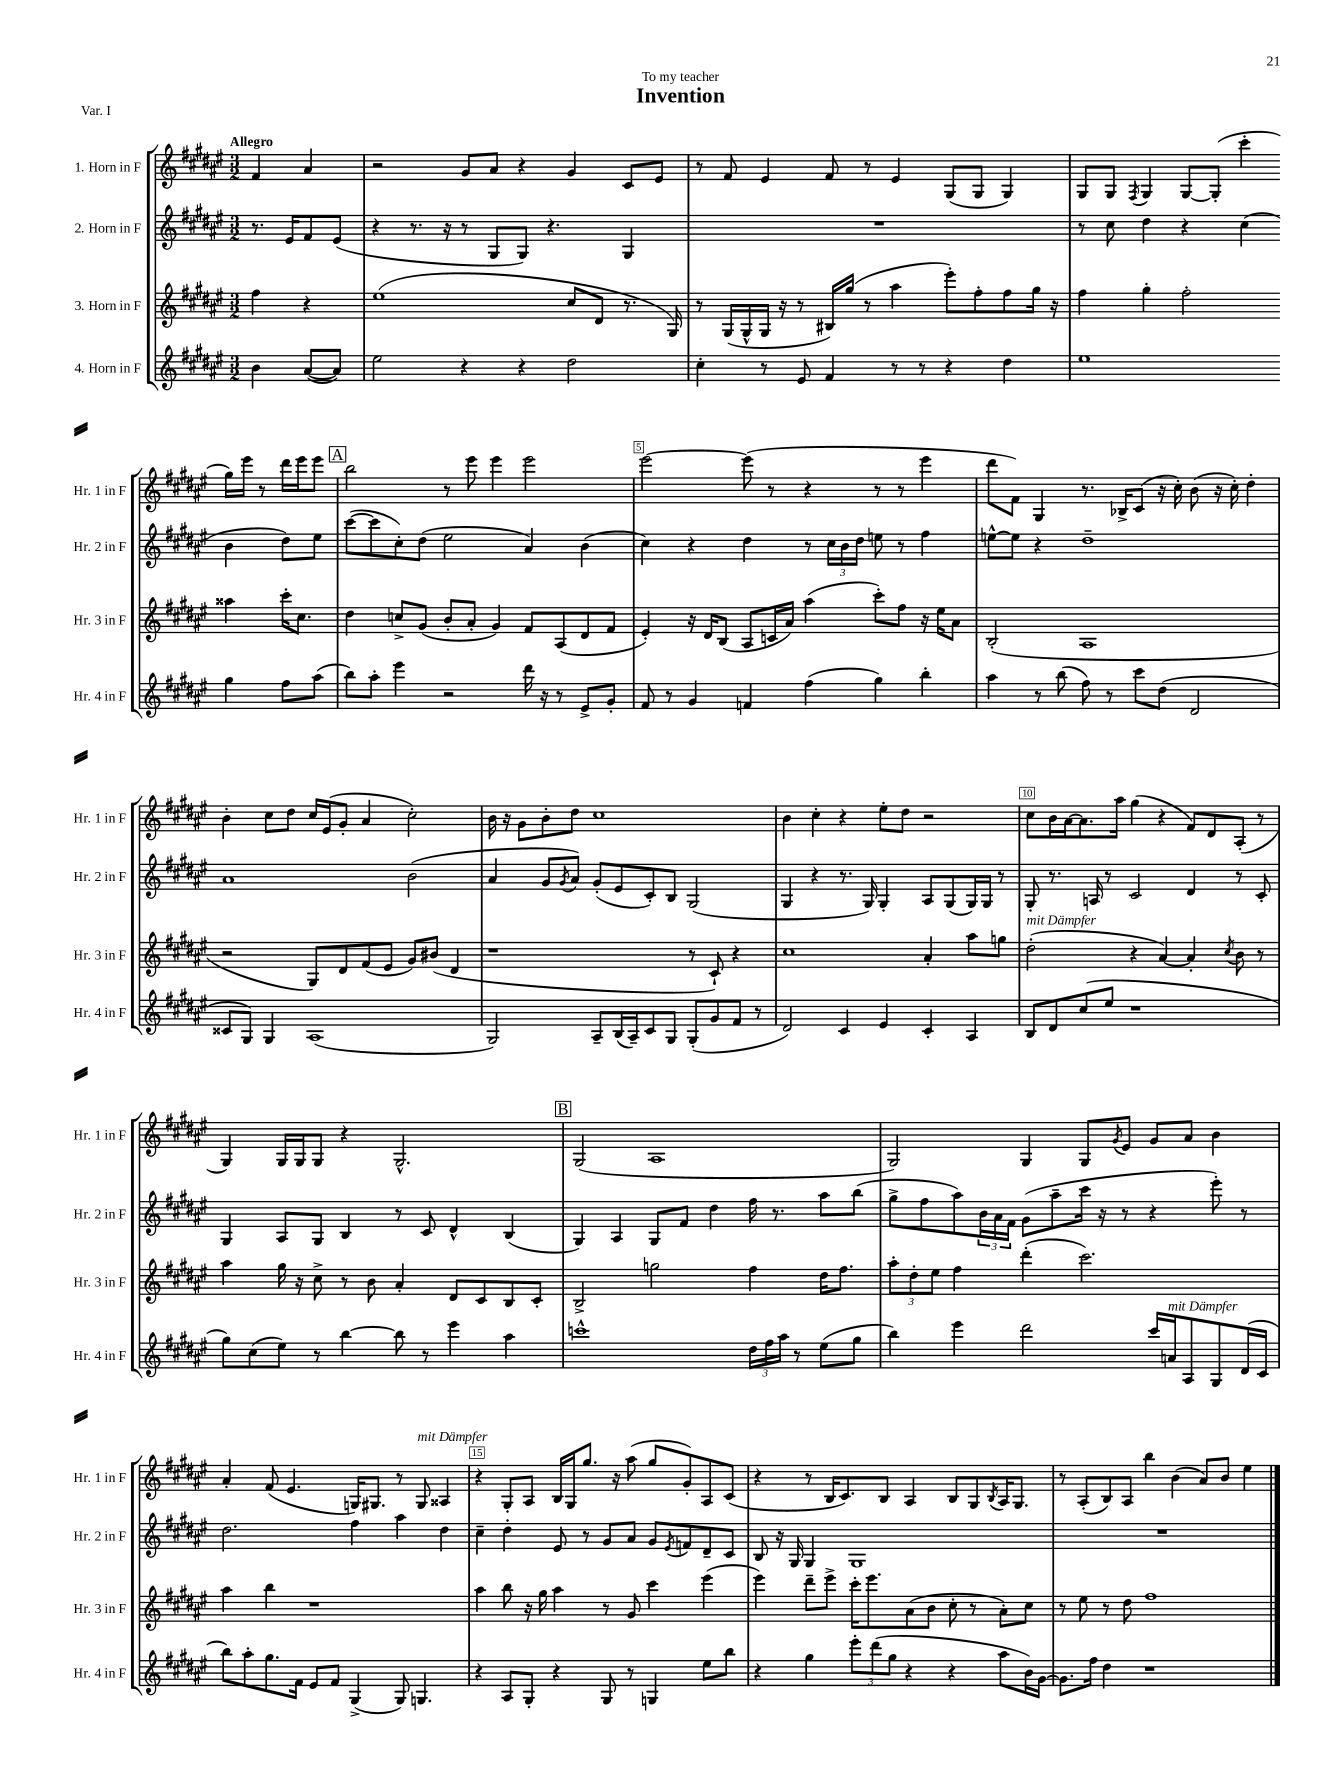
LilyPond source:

\header { title = "Invention" dedication = "To my teacher" piece = "Var. I" }
<<
\new StaffGroup <<
\new Staff = "s0" \with { instrumentName = "1. Horn in F" shortInstrumentName = "Hr. 1 in F" } {
    \clef treble \key fis \major \numericTimeSignature \time 3/2 \partial 2 \tempo "Allegro"
    fis'4 ais'4 |
    r2 gis'8 ais'8 r4 gis'4 cis'8 eis'8 |
    r8 fis'8 eis'4 fis'8 r8 eis'4 gis8( gis8 gis4) |
    gis8 gis8 \acciaccatura { fis8 } gis4 gis8~ gis8-.( cis'''4-. gis''16) eis'''16 r8 dis'''16 eis'''16 eis'''8 |
    \mark \markup { \box "A" } b''2 r8 eis'''8 eis'''4 eis'''2 |
    eis'''2~ eis'''8( r8 r4 r8 r8 eis'''4 |
    dis'''8 fis'8) gis4 r8. bes16-> cis'8( r16 cis''16-.) b'8( r16 cis''16-.) dis''4-. |
    b'4-. cis''8 dis''8 cis''16 eis'16( gis'8-. ais'4 cis''2-.) |
    b'16 r16 gis'8 b'8-. dis''8 cis''1 |
    b'4 cis''4-. r4 eis''8-. dis''8 r2 |
    cis''8 b'16 ais'16~ ais'8. ais''16 gis''4( r4 fis'8) dis'8 ais8-.( r8 |
    gis4) gis16 gis16 gis8 r4 gis2.-^ |
    \mark \markup { \box "B" } gis2( ais1 |
    gis2) gis4 gis8 \acciaccatura { gis'8 } eis'8 gis'8 ais'8 b'4 |
    ais'4-. fis'8( eis'4. g16) gis8. r8 gis8^\markup { \italic "mit Dämpfer" } aisis4 |
    r4 gis8-. ais8 b16 gis16 gis''8. r16 ais''8( gis''8 gis'8-.) ais8 cis'8( |
    r4 r8 b16 cis'8.) b8 ais4 b8 gis8 \acciaccatura { b8 } ais16 gis8. |
    r8 ais8-.( b8) ais8 b''4 b'4( ais'8) b'8 eis''4 \bar "|." |
}
\new Staff = "s1" \with { instrumentName = "2. Horn in F" shortInstrumentName = "Hr. 2 in F" } {
    \clef treble \key fis \major \numericTimeSignature \time 3/2 \partial 2
    r8. eis'16 fis'8 eis'8( |
    r4 r8. r16 r8 gis8 gis8) r4. gis4 |
    R1. |
    r8 cis''8 dis''4 r4 cis''4( b'4 dis''8) eis''8 |
    \mark \markup { \box "A" } cis'''8~( cis'''8 cis''8-.) dis''8( eis''2 ais'4) b'4( |
    cis''4) r4 dis''4 r8 \tuplet 3/2 { cis''16 b'16 dis''16 } e''8 r8 fis''4 |
    e''8~-^ e''8 r4 dis''1-- |
    ais'1 b'2( |
    ais'4 gis'8 \acciaccatura { gis'8 } ais'8) gis'8-.( eis'8 cis'8-.) b8 gis2( |
    gis4 r4 r8. gis16) gis4-. ais8 gis8( gis16) gis16 r8 |
    gis8-. r8. a16 r8 cis'2 dis'4 r8 cis'8-. |
    gis4 ais8 gis8 b4 r8 cis'8 dis'4-^ b4( |
    \mark \markup { \box "B" } gis4) ais4 gis8 fis'8 dis''4 fis''16 r8. ais''8 b''8( |
    gis''8-> fis''8 ais''8) \tuplet 3/2 { b'16 ais'16 fis'16 } gis'8( ais''8-- cis'''16 r16 r8 r4 eis'''8-.) r8 |
    dis''2. fis''4 ais''4 dis''4 |
    cis''4-- dis''4-. eis'8 r8 gis'8 ais'8 gis'8 \acciaccatura { eis'8 } f'8 dis'8-- cis'8 |
    b8 r16 gis16 gis4 gis1 |
    R1. \bar "|." |
}
\new Staff = "s2" \with { instrumentName = "3. Horn in F" shortInstrumentName = "Hr. 3 in F" } {
    \clef treble \key fis \major \numericTimeSignature \time 3/2 \partial 2
    fis''4 r4 |
    eis''1( cis''8 dis'8 r8. gis16) |
    r8 gis16( gis16-^ gis16 r16 r8 bis16) gis''16( r8 ais''4 eis'''8-.) fis''8-. fis''8 gis''16 r16 |
    fis''4 gis''4-. fis''2-. aisis''4 cis'''16-. cis''8. |
    \mark \markup { \box "A" } dis''4 c''8-> gis'8( b'8-. ais'8-. gis'4) fis'8 ais8( dis'8 fis'8 |
    eis'4-.) r16 dis'16 b8( ais8 c'16 ais'16) ais''4( cis'''8-.) fis''8 r16 eis''16 ais'8 |
    b2-.( ais1 |
    r2 gis8) dis'8 fis'8( eis'8 gis'8) bis'8( dis'4 |
    r1 r8 cis'8-!) r4 |
    cis''1 ais'4-. ais''8 g''8 |
    dis''2-.^\markup { \italic "mit Dämpfer" }( r4 ais'4~) ais'4-. \acciaccatura { cis''8 } b'8 r8 |
    ais''4 gis''16 r16 cis''8-> r8 b'8 ais'4-. dis'8 cis'8 b8 cis'8-. |
    \mark \markup { \box "B" } b2-> g''2 fis''4 dis''16 fis''8. |
    \tuplet 3/2 { ais''8-. dis''8-. eis''8 } fis''4 dis'''4-.( cis'''2.) |
    ais''4 b''4 r1 |
    ais''4 b''8 r16 gis''16 ais''4 r8 gis'8 cis'''4 eis'''4( |
    eis'''4) dis'''8-- eis'''8-> cis'''16-. eis'''8. ais'8( b'8 cis''8-. r8 ais'8-.) cis''8 |
    r8 eis''8 r8 dis''8 fis''1 \bar "|." |
}
\new Staff = "s3" \with { instrumentName = "4. Horn in F" shortInstrumentName = "Hr. 4 in F" } {
    \clef treble \key fis \major \numericTimeSignature \time 3/2 \partial 2
    b'4 ais'8~( ais'8) |
    eis''2 r4 r4 dis''2 |
    cis''4-. r8 eis'8 fis'4 r8 r8 r4 dis''4 |
    eis''1 gis''4 fis''8 ais''8( |
    \mark \markup { \box "A" } b''8) ais''8-. eis'''4 r2 dis'''16 r16 r8 eis'8-> gis'8-. |
    fis'8 r8 gis'4 f'4 fis''4( gis''4) b''4-. |
    ais''4 r8 b''8( fis''8) r8 cis'''8 dis''8( dis'2 |
    cisis'8 gis8) gis4 ais1( |
    gis2) ais8-- b16( ais16--) cis'8 gis8 gis8-.( gis'8 fis'8 r8 |
    dis'2) cis'4 eis'4 cis'4-. ais4 |
    b8 dis'8 cis''8( eis''8 r1 |
    gis''8) cis''8( eis''8) r8 b''4~ b''8 r8 eis'''4 ais''4 |
    \mark \markup { \box "B" } c'''1-^ \tuplet 3/2 { dis''16 fis''16 ais''16 } r8 eis''8( gis''8 |
    b''4) eis'''4 dis'''2 cis'''16 a'16^\markup { \italic "mit Dämpfer" } ais8 gis8 dis'16( cis'16 |
    b''8) ais''8-. gis''8. fis'16 eis'8 fis'8 gis4->( gis8) g4. |
    r4 ais8 gis8-. r4 gis8 r8 g4 eis''8 b''8 |
    r4 gis''4 \tuplet 3/2 { eis'''8-. dis'''8( gis''8 } r4 r4 ais''8 b'16) gis'16~ |
    gis'8. fis''16 dis''4 r1 \bar "|." |
}
>>
>>
\layout { \context { \Score \override BarNumber.break-visibility = ##(#f #t #t) barNumberVisibility = #(every-nth-bar-number-visible 5) \override BarNumber.stencil = #(make-stencil-boxer 0.1 0.3 ly:text-interface::print) } }
